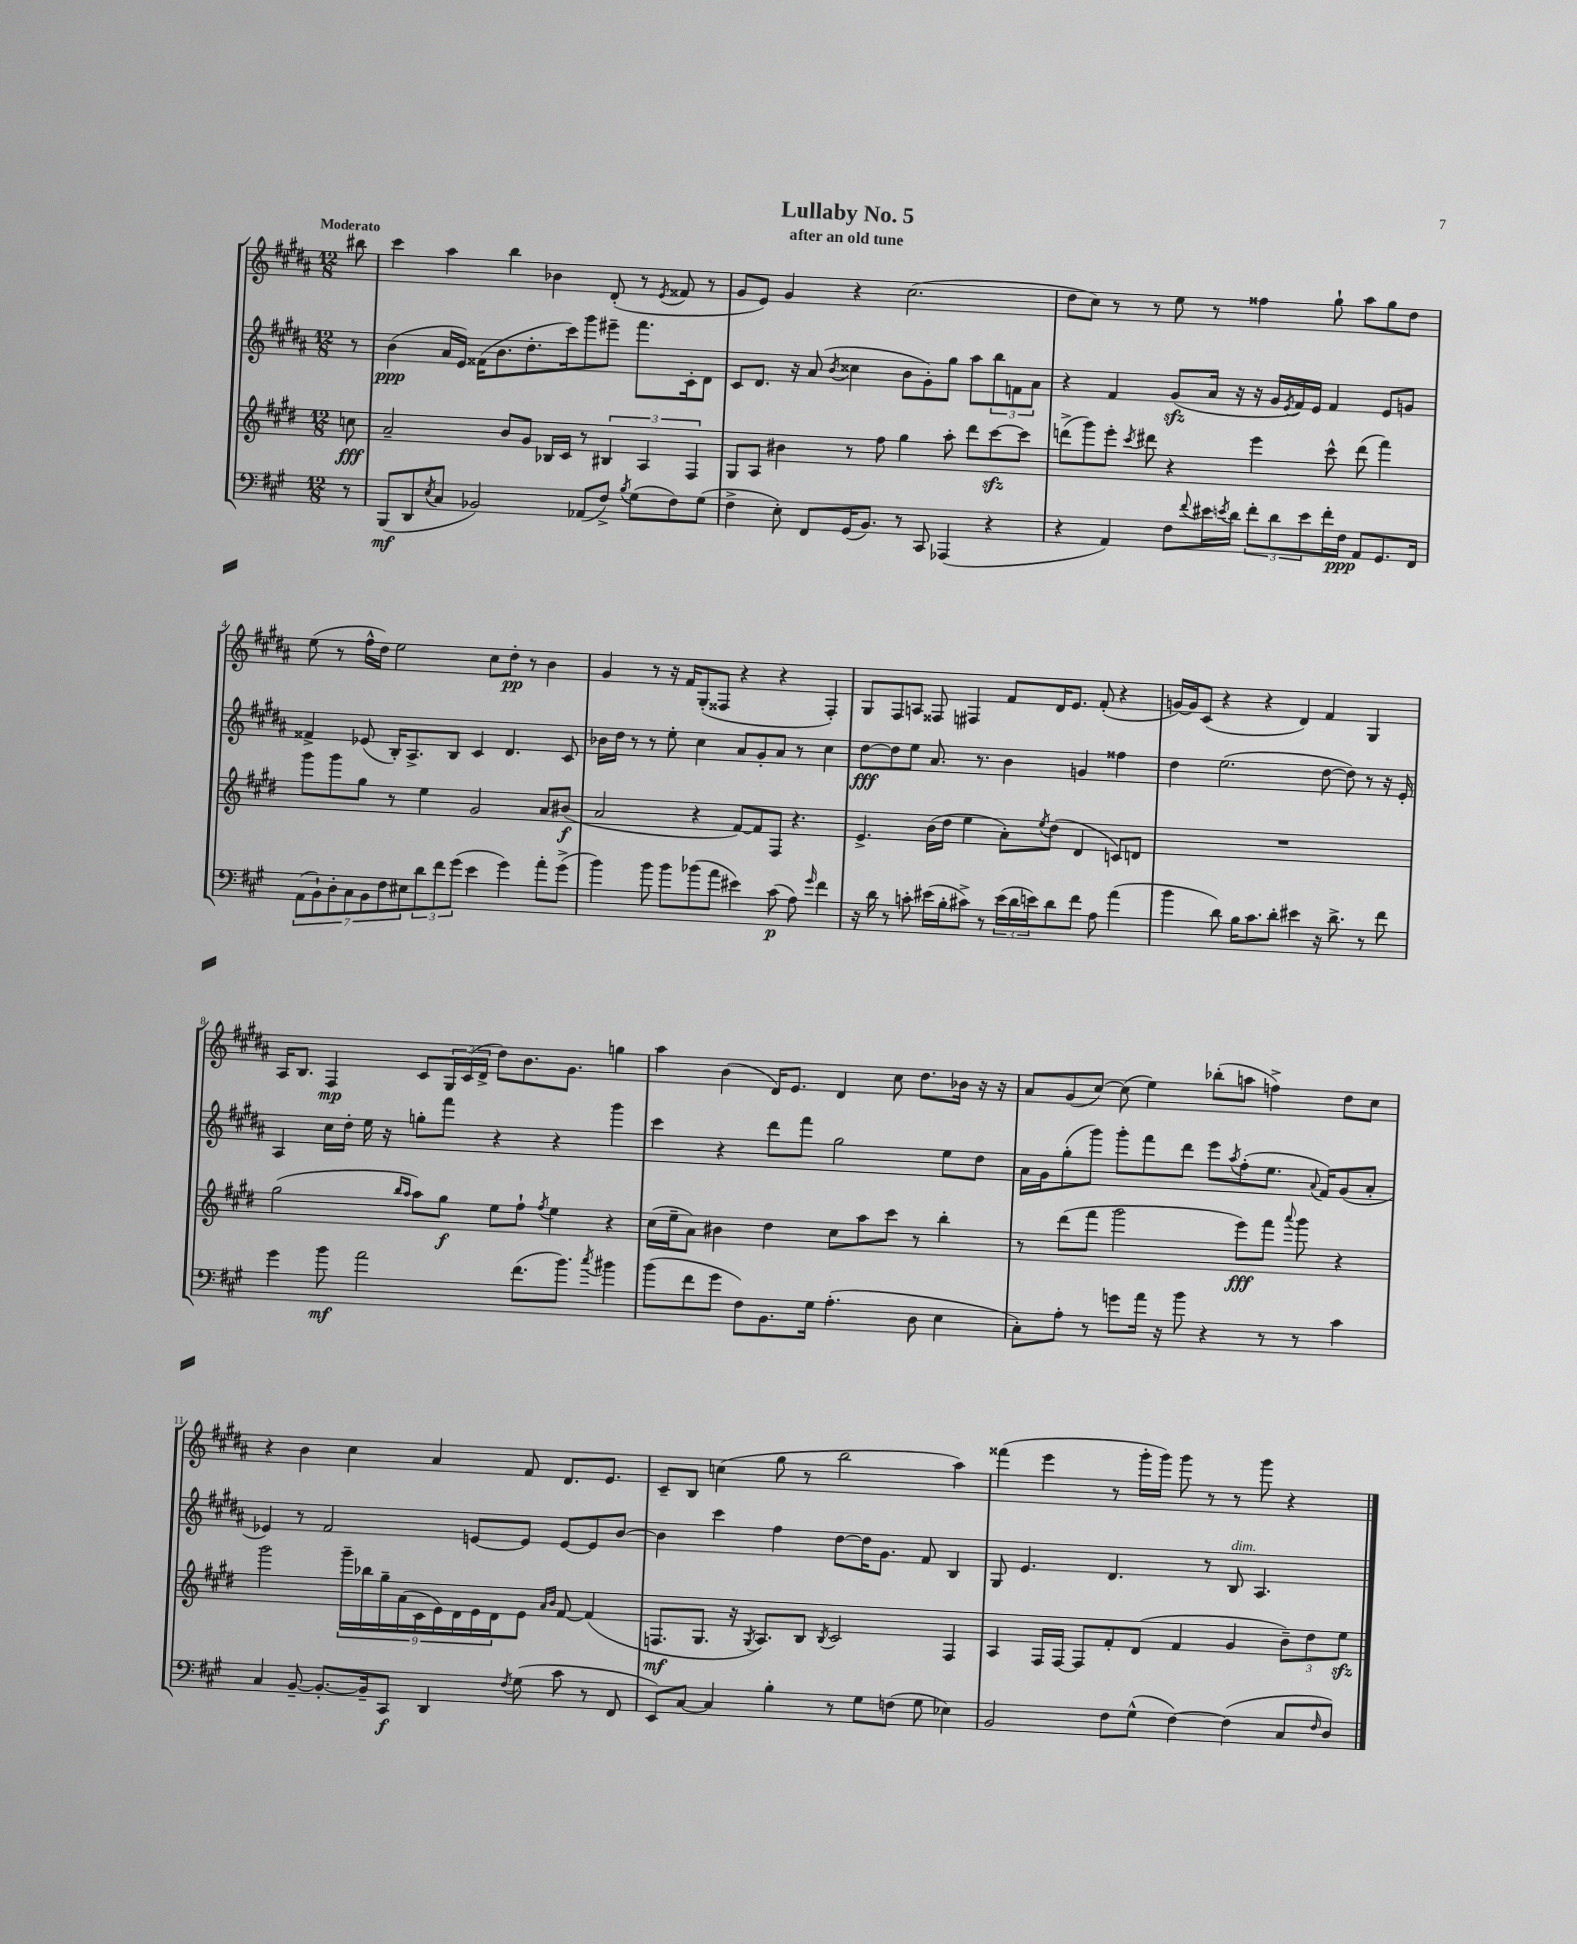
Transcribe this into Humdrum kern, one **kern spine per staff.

**kern	**kern	**kern	**kern
*staff4	*staff3	*staff2	*staff1
*clefF4	*clefG2	*clefG2	*clefG2
*k[f#c#g#]	*k[f#c#g#d#]	*k[f#c#g#d#a#]	*k[f#c#g#d#a#]
*M12/8	*M12/8	*M12/8	*M12/8
8r	8cc	8r	8bb#
=	=	=	=
(8BBB	2a~	(4b	4ccc#
8DD	.	.	.
8qE	.	.	.
8C#	.	16a#	4aa#
.	.	16e)	.
2BB-)	.	(16f##	.
.	.	8.b	.
.	8b	.	4bb
.	8g#	8.dd#'	.
.	16B-	.	4b-
.	16c#	16ccc#)	.
(8AA-	8r	8ggg#	.
8F#^)	6B#	8eee#~	(8d#'
8qB	.	.	.
(8G#	.	8.fff#	8r
.	6A	.	.
.	.	.	8qe
8F#)	.	.	8f##
.	.	16c#'	.
.	6F#	.	.
(8G#	.	8d#	8r
=	=	=	=
4F#^	8G#	8c#	8g#
.	8A	8.d#	8e)
8E')	4b#	.	4g#
.	.	16r	.
8FF#	.	(8a#	.
.	.	8qb	.
(16GG#	8r	4cc##	4r
8.BB)	.	.	.
.	8ff#	.	.
8r	4gg#	8b	(2.cc#
8CC#	.	8g#')	.
(4AAA-	8aa'	8gg#	.
.	8ddd#	8aa#	.
4r	[8ccc#	12bb	.
.	.	12f	.
.	8ccc#]	.	.
.	.	12a#	.
=	=	=	=
4r	(8ddd^	4r	8dd#
.	8ggg#)	.	8cc#)
4AA)	8eee'	4f#	8r
.	8qccc#	.	.
.	8ddd#	.	8r
8F#	4r	(8g#	8ee
8qqf#	.	.	.
16e#	.	16a#	8r
8qe	.	.	.
16d	.	16r	.
12f#'	4eee	16r	4ff##
.	.	16g#	.
12d	.	.	.
.	.	8qe	.
.	.	16f#)	.
12e	.	.	.
.	.	16e	.
16f#'	8ccc#^^	4f#	8gg#`
16F#	.	.	.
8AA	(8ddd#	.	8aa#
8.GG#	4fff#)	8e	8gg#
.	.	8g	8dd#
16FF#	.	.	.
=	=	=	=
(14AA	8ggg#	4f##^	(8ee
14BB`)	.	.	.
.	8ggg#	.	8r
14D'	.	.	.
14C#	.	.	.
.	8gg#	(8e-	16ff#^^
14BB	.	.	.
.	.	.	16dd#)
14F#	.	.	.
.	8r	16B')	2ee
14E#	.	.	.
.	.	8.A#^	.
12d	4ee	.	.
12f#	.	.	.
.	.	8B	.
(12g#	.	.	.
4e	2g#	4c#	.
.	.	.	8cc#
4g#)	.	4.d#	8dd#'
.	.	.	8r
8a'	8a	.	4b
(8g#^	(8b#	8c#	.
=	=	=	=
4b)	2a	16b-	4g#
.	.	16dd#	.
.	.	8r	.
8b	.	8r	8r
8b	.	8ee'	16r
.	.	.	16f#
(8b-	4r	4cc#	(8G#'
8a	.	.	8F##
4e#)	[8f#)	8a#	4r
.	8f#]	8g#'	.
(8c#	8F#	8a#	4r
8A)	4.r	8r	.
16qqg#	.	.	.
4f#	.	4cc#	4F##')
=	=	=	=
16r	4.e^	[8dd#	8G#
16d	.	.	.
8r	.	8dd#]	8F#
8c'	.	8ee	8A
(16e#	(16b	8.a#	8F##
16B'	16dd#	.	.
8c#^)	4ee	.	4F#
.	.	8.r	.
8r	.	.	.
(24e#	8a')	4b	8f#
24d	.	.	.
24e)	.	.	.
.	8qee	.	.
8d	(8dd#	.	16d#
.	.	.	8.e
8f#	4d#	4g	.
8A	.	.	(8f#'
(4a	8c)	4ff##	4r
.	8d	.	.
=	=	=	=
4b	1.r	4dd#	[16g)
.	.	.	16g]
.	.	.	(8c#
8d)	.	(2.ee	4r
16B	.	.	.
8.c#	.	.	.
.	.	.	4r
8d'	.	.	.
4e#	.	.	4d#)
16r	.	[8dd#	4f#
8.d^	.	.	.
.	.	8dd#])	.
8r	.	8r	4G#
8f#	.	16r	.
.	.	16e'	.
=	=	=	=
4g#	(2gg#	4A#	16A#
.	.	.	8.B
8b	.	16cc#	4F#
.	.	16dd#'	.
2a	.	16ee	.
.	.	16r	.
.	16qqbb	.	.
.	16qqaa	.	.
.	8aa)	8gg'	8c#
.	8gg#	8fff#	24G#
.	.	.	(24c#
.	.	.	24d#^
.	8ee	4r	8dd#)
(8.f#	8ff#`	.	8.b
.	8qff#	.	.
.	4ee	4r	.
8.b)	.	.	8.g#
8qcc#	.	.	.
4b#	4r	4ggg#	4gg
=	=	=	=
(8b	(16cc#	4ccc#	4aa#
.	16ee~	.	.
8f#	8a)	.	.
8g#	4b#	4r	(4b
8F#)	.	.	.
8.BB	4dd#	8ddd#	16d#)
.	.	.	8.e
.	.	8fff#	.
16G#	.	.	.
(4.A'	8cc#	2gg#	4d#
.	8aa	.	.
.	8ccc#	.	8cc#
8D	8r	.	8.dd#
4E	4bb'	8ee	.
.	.	.	16b-
.	.	8dd#	16r
.	.	.	16r
=	=	=	=
8C#')	8r	16a#	8a#
.	.	16g#	.
8A'	(8ddd#	(8gg#'	(8g#
8r	8fff#	8ggg#)	[8cc#)
8g	2ggg#	8ggg#'	(8cc#]
16a	.	8fff#	4ee)
16r	.	.	.
8b	.	8ddd#	.
4r	.	8eee	(8bb-'
.	.	8qaa#	.
.	8eee)	(8ff#'	8aa
8r	8fff#	8.ee	4ff^)
.	8qqaaa	.	.
8r	8ggg#	.	.
.	.	8qqa#	.
.	.	16f#)	.
4c#	4r	(8g#	8dd#
.	.	8a#'	8cc#
=	=	=	=
4C#	2ggg#	4e-)	4r
[8BB~	.	8r	4b
8.BB'_	.	2f#	.
.	18ggg#~	.	4cc#
.	18bb-	.	.
16BB~]	.	.	.
.	18gg#~	.	.
8CC#	.	.	.
.	(18a	.	.
.	18c#	.	.
4DD	.	.	4a#
.	18e)	.	.
.	18d#	.	.
.	.	[8e	.
.	18e	.	.
.	18d#	.	.
8qF#	.	.	.
(8G#	8e	8e]	8f#
.	16qqa	.	.
.	16qqb	.	.
8c#	[8f#	[8e	8.d#
8r	(4f#]	8e]	.
.	.	.	8.e
8FF#	.	[8b	.
=	=	=	=
8EE)	8.F	4b]	8c#~
[8C#	.	.	8B
.	8.G#	.	.
4C#]	.	4ccc#	(4cc
.	16r	.	.
.	8qG#	.	.
.	8.A)	.	.
4B'	.	4ff#	8gg#
.	8B	.	8r
.	8qB	.	.
8r	2c#	[8dd#	2bb
8G#	.	16dd#]	.
.	.	8.g#	.
(8F	.	.	.
8G#	.	8f#	.
4E-)	4F	4B	4aa#)
=	=	=	=
2BB	4A	8G#	(4fff##
.	.	4.e	.
.	16F#	.	4eee
.	[16F#	.	.
.	8F#]	.	.
8F#	8f#'	4.d#	8r
(8G#^^	(8d#	.	16ggg#'
.	.	.	16ggg#)
[4F#)	4f#	.	8ggg#
.	.	8r	8r
(4F#]	4g#	8B	8r
.	.	4.A#	8ggg#
8C#	12b~)	.	4r
.	12dd#	.	.
16qqF#	.	.	.
8D)	.	.	.
.	12ee	.	.
==	==	==	==
*-	*-	*-	*-
